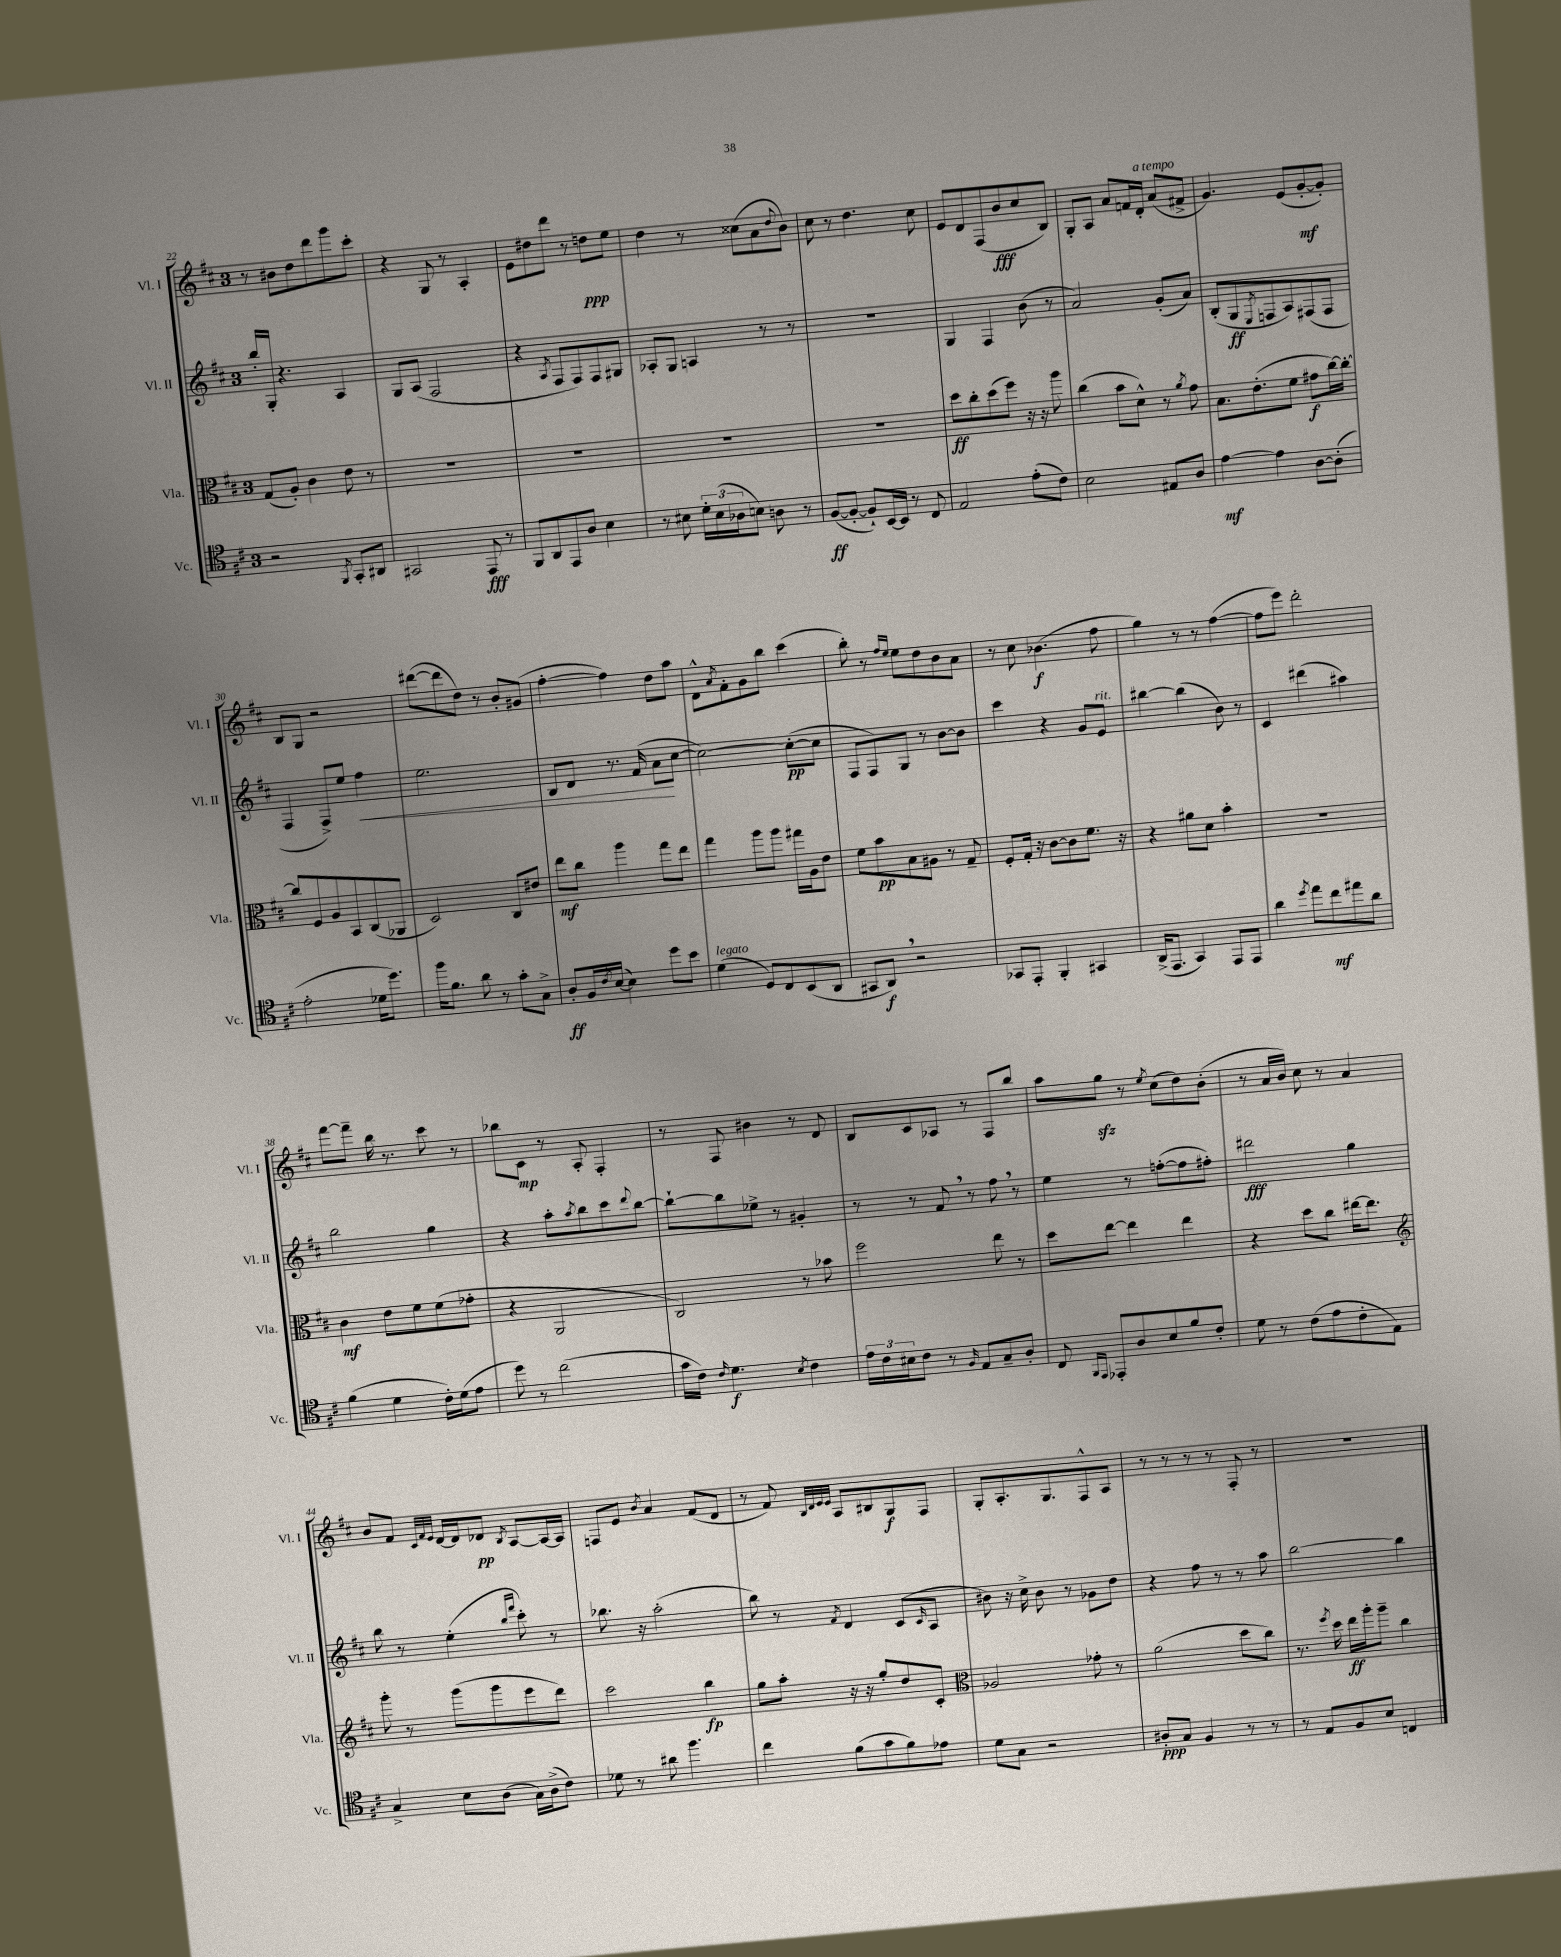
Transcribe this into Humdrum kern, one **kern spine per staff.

**kern	**dynam	**kern	**dynam	**kern	**dynam	**kern	**dynam
*part4	*part4	*part3	*part3	*part2	*part2	*part1	*part1
*staff4	*staff4	*staff3	*staff3	*staff2	*staff2	*staff1	*staff1
*I"Vc.	*	*I"Vla.	*	*I"Vl. II	*	*I"Vl. I	*
*I'Vc.	*	*I'Vla.	*	*I'Vl. II	*	*I'Vl. I	*
*clefC4	*	*clefC3	*	*clefG2	*	*clefG2	*
*k[f#c#]	*	*k[f#c#]	*	*k[f#c#]	*	*k[f#c#]	*
*M3/4	*	*M3/4	*	*M3/4	*	*M3/4	*
=22	=22	=22	=22	=22	=22	=22	=22
2r	.	(8G/L	.	16bb'/LL	.	8r	.
.	.	.	.	16G'/JJ	.	.	.
.	.	8A'/J)	.	4.r	.	8b#X\L	.
.	.	4c#\	.	.	.	8dd\	.
.	.	.	.	.	.	8ddd\	.
8qFF#/	.	.	.	.	.	.	.
8GG'/L	.	8e\	.	4A/	.	8ggg\	.
8AA#X/J	.	8r	.	.	.	8ccc#'\J	.
=23	=23	=23	=23	=23	=23	=23	=23
2GG#X/	.	2.r	.	8G/L	.	4r	.
.	.	.	.	(8A/J	.	.	.
.	.	.	.	2F#/	.	8G/	.
.	.	.	.	.	.	8r	.
8EE/	fff	.	.	.	.	4A'/	.
8r	.	.	.	.	.	.	.
=24	=24	=24	=24	=24	=24	=24	=24
8FF#/L	.	2.r	.	4r	.	8e\L	.
8AA/	.	.	.	.	.	8dd#X\	.
.	.	.	.	8qA/	.	.	.
8EE/	.	.	.	8F#/L	.	8ddd\J	.
8A/J	.	.	.	8F#/)	.	8r	.
4B\	.	.	.	8F#/	.	8ddn\L	ppp
.	.	.	.	8G#X/J	.	8ee\J	.
=25	=25	=25	=25	=25	=25	=25	=25
8r	.	2.r	.	8A-X'/L	.	4dd\	.
8B#X\	.	.	.	8G/J	.	.	.
24d'\LL	.	.	.	4An/	.	8r	.
(24B#\	.	.	.	.	.	.	.
24A-X\J	.	.	.	.	.	.	.
8Bn\J)	.	.	.	.	.	(8cc##X\L	.
8An\	.	.	.	8r	.	8a\	.
.	.	.	.	.	.	8qqdd/	.
8r	.	.	.	8r	.	8b\J)	.
=26	=26	=26	=26	=26	=26	=26	=26
([8F#/L	ff	2.r	.	2.r	.	8cc#\	.
8F#'/J_	.	.	.	.	.	8r	.
8F#`/L])	.	.	.	.	.	4.dd\	.
[16BB/L	.	.	.	.	.	.	.
16BB/JJ]	.	.	.	.	.	.	.
8r	.	.	.	.	.	.	.
8C#/	.	.	.	.	.	8cc#\	.
=27	=27	=27	=27	=27	=27	=27	=27
2E/	.	8dd\L	ff	4G/	.	8e/L	.
.	.	8cc#'\	.	.	.	8d/	.
.	.	(8dd\	.	4F#/	.	(8F#/	.
.	.	8ff#\J)	.	.	.	8b/	fff
(8e'\L	.	16r	.	(8b\	.	8cc#/	.
.	.	16r	.	.	.	.	.
8c#\J)	.	8aa\	.	8r	.	8B/J)	.
=28	=28	=28	=28	=28	=28	=28	=28
2B\	.	(4cc#\	.	2a/)	.	8G'/L	.
.	.	.	.	.	.	8A/J	.
.	.	8b\L	.	.	.	8a/L	.
.	.	8d^^\J)	.	.	.	16fn/L	.
!	!	!	!	!	!	!LO:TX:a:i:t=a tempo	!
.	.	.	.	.	.	16d'/JJ	.
8E#X/L	.	8r	.	(8g'/L	.	(8a/L	.
.	.	8qa/	.	.	.	.	.
8A/J	.	8g\	.	8a/J)	.	8f#X^/J	.
=29	=29	=29	=29	=29	=29	=29	=29
[4e\	mf	8.B\L	.	(8B'/L	.	4.g/)	.
.	.	.	.	8G/	ff	.	.
.	.	(8.e'\	.	.	.	.	.
.	.	.	.	8qE/	.	.	.
4e\]	.	.	.	8Fn/	.	.	.
.	.	8f#\J	.	8A/)	.	(8e/L	.
[8A\L	.	8g#X\L	f	(8F#X/	.	[8g'/	mf
(8A'\J]	.	[16cc#\L)	.	8F#/J	.	8g'/J])	.
.	.	16cc#'\JJ_	.	.	.	.	.
!!LO:LB:g=z
=30	=30	=30	=30	=30	=30	=30	=30
2e'\	.	8cc#/L]	.	4F#/	.	8B/L	.
.	.	8F#/	.	.	.	8G/J	.
.	.	8A/	.	8F#^/L)	.	2r	.
.	.	8BB/	.	8ee/J	.	.	.
!	!	!	!	!	!LO:HP:b	!	!
16d-X\KL	.	(8C#/	.	4ff#\	<	.	.
8.dd\J)	.	.	.	.	.	.	.
.	.	8AA-X/J	.	.	.	.	.
=31	=31	=31	=31	=31	=31	=31	=31
16ff#\KL	.	2D/)	.	2.ee\	.	([8ddd#X\L	.
8.f#\J	.	.	.	.	.	.	.
.	.	.	.	.	.	8ddd#\]	.
8a\	.	.	.	.	.	8dd\J)	.
8r	.	.	.	.	.	8r	.
8g'\L	.	8C#/L	.	.	.	8b'/L	.
8G^\J	.	8e#X/J	.	.	.	(8g#X/J	.
=32	=32	=32	=32	=32	=32	=32	=32
8A'/L	ff	8ee\L	mf	8B/L	.	[4ff#'\	.
16F#/L	.	8cc#\J	.	8d/J	.	.	.
8qc#/	.	.	.	.	.	.	.
([16B/JJ	.	.	.	.	.	.	.
4B\])	.	4aa\	.	8.r	.	4ff#\])	.
.	.	.	.	(16f#/	.	.	.
8dd\L	.	8gg\L	.	8a\L	.	8dd\L	.
8b\J	.	8ee\J	.	[8cc#\J	[	8aa\J	.
=33	=33	=33	=33	=33	=33	=33	=33
!LO:TX:a:i:t=legato	!	!	!	!	!	!	!
(4d\	.	4gg\	.	2cc#\_)	.	8d^^\L	.
.	.	.	.	.	.	8qa/	.
.	.	.	.	.	.	8f#'\	.
8D/L)	.	8aa\L	.	.	.	8g\	.
8C#/	.	8aa\J	.	.	.	8bb\J	.
(8BB/	.	16gg#X\LL	.	(8cc#'\L_	pp	(4ccc#\	.
.	.	16A\J	.	.	.	.	.
8AA/J	.	8e\J	.	8cc#\J]	.	.	.
=34	=34	=34	=34	=34	=34	=34	=34
8GG#X/L	.	8f#\L	.	8F#/L	.	8bb'\)	.
8AA,/J)	f	8b\	pp	8F#/)	.	8r	.
.	.	.	.	.	.	16qqff#/LL	.
.	.	.	.	.	.	16qqee/JJ	.
2r	.	8B\	.	8G/J	.	8ee\L	.
.	.	8A#X\J	.	8r	.	8dd\	.
.	.	8r	.	[8b\L	.	8b\	.
.	.	8G~/	.	8b\J]	.	8a\J	.
=35	=35	=35	=35	=35	=35	=35	=35
8GG-X/L	.	8F#'/L	.	4ccc#\	.	8r	.
8EE'/J	.	16G'/Jk	.	.	.	8cc#\	.
.	.	16r	.	.	.	.	.
4FF#'/	.	[8c#\L	.	4r	.	(4.b-X\	f
.	.	8c#\]	.	.	.	.	.
4GG#X/	.	8.f#\J	.	8g/L	.	.	.
!	!	!	!	!LO:TX:a:i:t=rit.	!	!	!
.	.	.	.	8e/J	.	8ff#\	.
.	.	16r	.	.	.	.	.
=36	=36	=36	=36	=36	=36	=36	=36
(16AA^/KL	.	4r	.	[4bb#X\	.	4gg\)	.
8.EE/J	.	.	.	.	.	.	.
4GG/)	.	8a#X\L	.	(4bb#\]	.	8r	.
.	.	8d\J	.	.	.	8r	.
8EE/L	.	4b'\	.	8b\)	.	([4ff#\	.
8EE/J	.	.	.	8r	.	.	.
=37	=37	=37	=37	=37	=37	=37	=37
4a\	.	2.r	.	4c#/	.	8ff#\L]	.
.	.	.	.	.	.	8eee\J)	.
8qdd/	.	.	.	.	.	.	.
8ee\L	.	.	.	(4ddd#X\	.	2ddd'\	.
8cc#\	mf	.	.	.	.	.	.
8ee#X\	.	.	.	4aa#X\)	.	.	.
8a\J	.	.	.	.	.	.	.
!!LO:LB:g=z
=38	=38	=38	=38	=38	=38	=38	=38
(4f#\	.	4c#\	mf	2bb\	.	[8fff#\L	.
.	.	.	.	.	.	8fff#~\J]	.
4d\	.	8e\L	.	.	.	16bb\	.
.	.	.	.	.	.	8.r	.
.	.	8f#\	.	.	.	.	.
16c#'\LL)	.	(8f#\	.	4gg\	.	8ccc#\	.
(16d\J	.	.	.	.	.	.	.
8e\J	.	8g-X'\J	.	.	.	8r	.
=39	=39	=39	=39	=39	=39	=39	=39
8dd\)	.	4r	.	4r	.	8bb-X\L	.
8r	.	.	.	.	.	8c#\J	mp
(2cc#\	.	2AA/	.	8aa'\L	.	8r	.
.	.	.	.	8qaa/	.	.	.
.	.	.	.	8bb\	.	8A'/	.
.	.	.	.	8ccc#\	.	4F#'/	.
.	.	.	.	8qqddd/	.	.	.
.	.	.	.	[8bb\J	.	.	.
=40	=40	=40	=40	=40	=40	=40	=40
16g\LL	.	2C#/)	.	8bb`\L_	.	8r	.
16c#\JJ)	.	.	.	.	.	.	.
16qqc#/	.	.	.	.	.	.	.
4.d\	f	.	.	8bb\]	.	8F#/	.
.	.	.	.	8ee-X^\J	.	4b#X\	.
.	.	.	.	8r	.	.	.
8qB/	.	.	.	.	.	.	.
4c#\	.	8r	.	4g#X'/	.	8r	.
.	.	8b-X\	.	.	.	8d/	.
=41	=41	=41	=41	=41	=41	=41	=41
24e\LL	.	2ff#\	.	8r	.	8B/L	.
24c#\	.	.	.	.	.	.	.
24B#X\J	.	.	.	.	.	.	.
8c#\J	.	.	.	8r	.	8c#/	.
8r	.	.	.	8f#,/	.	8A-X/J	.
16qqF#/	.	.	.	.	.	.	.
8E/L	.	.	.	8r	.	8r	.
8G~/	.	8ee\	.	8ff#,\	.	8F#/L	.
8A'/J	.	8r	.	8r	.	8bb/J	.
=42	=42	=42	=42	=42	=42	=42	=42
8C#/	.	8dd\L	.	4ee\	.	8aa\L	.
16qqFF#/LL	.	.	.	.	.	.	.
16qqEE/JJ	.	.	.	.	.	.	.
8EE-X'/L	.	[8ee\J	.	.	.	8ggzz\J	.
8A/	.	4ee\]	.	8r	.	8r	.
.	.	.	.	.	.	8qee/	.
8B/	.	.	.	([8ffn'\L	.	(8cc#\L	.
8f#/	.	4ee\	.	8ff\]	.	8dd\)	.
8c#'/J	.	.	.	8ff#X'\J)	.	(8b'\J	.
=43	=43	=43	=43	=43	=43	=43	=43
8d\	.	4r	.	2ddd#X\	fff	8r	.
8r	.	.	.	.	.	16a/LL	.
.	.	.	.	.	.	16b/JJ)	.
(8c#\L	.	8dd\L	.	.	.	8cc#\	.
8e\	.	8cc#\J	.	.	.	8r	.
8c#'\	.	[16ee#X\KL	.	4gg\	.	4a/	.
.	.	8.ee#\J]	.	.	.	.	.
8E\J)	.	.	.	.	.	.	.
!!LO:LB:g=z
=44	=44	=44	=44	=44	=44	=44	=44
*	*	*clefG2	*	*	*	*	*
4G^/	.	8ggg'\	.	8bb\	.	8b/L	.
.	.	8r	.	8r	.	8f#/J	.
.	.	.	.	.	.	32qqc#/LLL	.
.	.	.	.	.	.	32qqf#/	.
.	.	.	.	.	.	32qqe/JJJ	.
8B\L	.	(8ggg\L	.	(4ee'\	.	[16d/LL	.
.	.	.	.	.	.	16d/J]	.
(8A\J	.	8ggg\	.	.	.	8d-X/J	pp
.	.	.	.	16qqbb/LL	.	.	.
.	.	.	.	16qqfff#/JJ	.	8qB/	.
16G\LL)	.	8eee\	.	8ccc#'\)	.	[8A/L	.
(16A^\J	.	.	.	.	.	.	.
8c#\J)	.	8ddd\J)	.	8r	.	16A/L_	.
.	.	.	.	.	.	16A/JJ]	.
=45	=45	=45	=45	=45	=45	=45	=45
8d-X\	.	2ccc#\	.	8.bb-X\	.	8Fn/L	.
8r	.	.	.	.	.	8e/J	.
.	.	.	.	16r	.	.	.
.	.	.	.	.	.	8qb/	.
8a#X\	.	.	.	(2aa'\	.	4a/	.
4.ff#\	.	.	.	.	.	.	.
.	.	4bb\	fp	.	.	(8f#/L	.
.	.	.	.	.	.	8d/J	.
=46	=46	=46	=46	=46	=46	=46	=46
4cc#\	.	8gg\L	.	8bb\)	.	8r	.
.	.	8aa'\J	.	8r	.	8f#/)	.
.	.	.	.	.	.	32qqB/LLL	.
.	.	.	.	.	.	32qqd/	.
.	.	.	.	.	.	32qqe/	.
.	.	.	.	8qf#/	.	32qqe/JJJ	.
(8f#\L	.	16r	.	4d/	.	8A/L	.
.	.	16r	.	.	.	.	.
8g\	.	8gg'/L	.	.	.	8B#X/	.
8f#\)	.	8dd/	.	(8c#/L	.	8G/	f
.	.	.	.	16qqc#/	.	.	.
8e-X\J	.	8c#'/J	.	8A/J	.	8F#/J	.
=47	=47	=47	=47	=47	=47	=47	=47
*	*	*clefC3	*	*	*	*	*
8d\L	.	2A-X/	.	8b#X\)	.	8G'/L	.
8G\J	.	.	.	16r	.	8.A'/	.
.	.	.	.	16cc#^\	.	.	.
2r	.	.	.	8b#\	.	.	.
.	.	.	.	.	.	8.G/	.
.	.	.	.	8r	.	.	.
.	.	8g-X'\	.	8g-X\L	.	8F#^^/	.
.	.	8r	.	8dd\J	.	8A/J	.
=48	=48	=48	=48	=48	=48	=48	=48
8A#X'/L	ppp	(2a\	.	4r	.	8r	.
8G/J	.	.	.	.	.	8r	.
4F#/	.	.	.	8ff#\	.	8r	.
.	.	.	.	8r	.	8r	.
8r	.	8dd\L	.	8r	.	8F#'/	.
8r	.	8cc#\J)	.	8aa\	.	8r	.
=49	=49	=49	=49	=49	=49	=49	=49
8r	.	8.r	.	[2bb\	.	2.r	.
8E/L	.	.	.	.	.	.	.
.	.	8qff#/	.	.	.	.	.
.	.	16dd\	.	.	.	.	.
8F#/	.	16ee\LL	ff	.	.	.	.
.	.	16aa'\J	.	.	.	.	.
8B/J	.	8aa~\J	.	.	.	.	.
4Cn/	.	4cc#\	.	4bb\]	.	.	.
==	==	==	==	==	==	==	==
*-	*-	*-	*-	*-	*-	*-	*-
